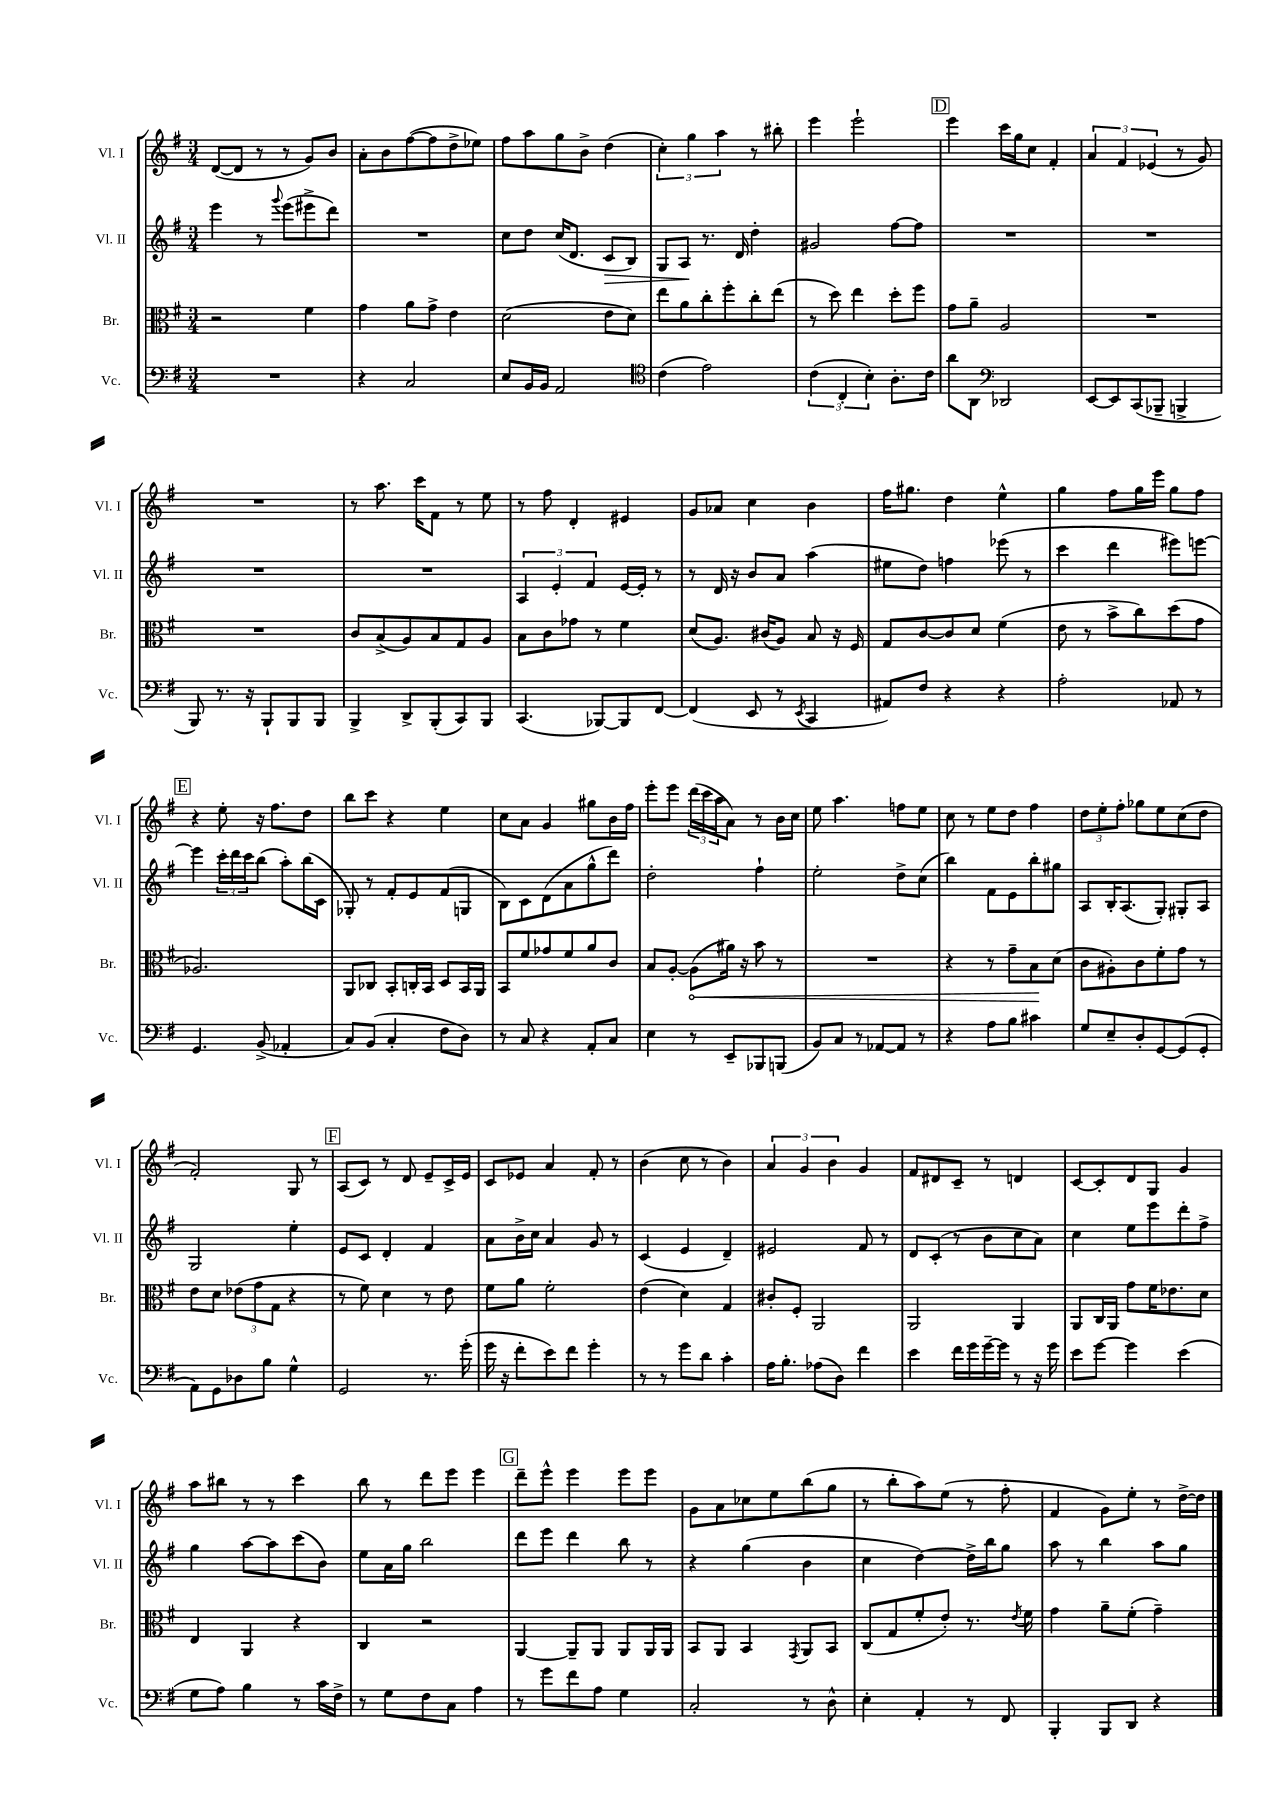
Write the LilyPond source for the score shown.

<<
\new StaffGroup <<
\new Staff = "s0" \with { instrumentName = "Vl. I" shortInstrumentName = "Vl. I" } {
    \clef treble \key g \major \numericTimeSignature \time 3/4
    d'8~( d'8 r8 r8 g'8) b'8 |
    a'8-. b'8 fis''8~( fis''8 d''8-> ees''8) |
    fis''8 a''8 g''8 b'8-> d''4( |
    \tuplet 3/2 { c''4-.) g''4 a''4 } r8 bis''8-. |
    e'''4 e'''2-! |
    \mark \markup { \box "D" } e'''4 c'''16 g''16 c''8 fis'4-. |
    \tuplet 3/2 { a'4 fis'4 ees'4( } r8 g'8) |
    R2. |
    r8 a''8. c'''16 fis'8 r8 e''8 |
    r8 fis''8 d'4-. eis'4 |
    g'8 aes'8 c''4 b'4 |
    fis''16 gis''8. d''4 e''4-^ |
    g''4 fis''8 g''16 e'''16 g''8 fis''8 |
    \mark \markup { \box "E" } r4 e''8-. r16 fis''8. d''8 |
    b''8 c'''8 r4 e''4 |
    c''8 a'8 g'4 gis''8 b'16 fis''16 |
    e'''8-. e'''8 \tuplet 3/2 { d'''16( c'''16 a''16 } a'8) r8 b'16 c''16 |
    e''8 a''4. f''8 e''8 |
    c''8 r8 e''8 d''8 fis''4 |
    \tuplet 3/2 { d''8 e''8-. fis''8-. } ges''8 e''8 c''8( d''8 |
    fis'2-.) g8 r8 |
    \mark \markup { \box "F" } a8( c'8) r8 d'8 e'8-- c'16-> e'16 |
    c'8 ees'8 a'4 fis'8-. r8 |
    b'4( c''8 r8 b'4) |
    \tuplet 3/2 { a'4 g'4 b'4 } g'4 |
    fis'8 dis'8 c'8-- r8 d'4 |
    c'8~ c'8-. d'8 g8 g'4 |
    a''8 bis''8 r8 r8 c'''4 |
    b''8 r8 d'''8 e'''8 e'''4 |
    \mark \markup { \box "G" } d'''8-- e'''8-^ e'''4 e'''8 e'''8 |
    g'8 a'8 ces''8 e''8 b''8( g''8 |
    r8 b''8-. a''8) e''8( r8 fis''8-. |
    fis'4 g'8) e''8-. r8 d''16~-> d''16 \bar "|." |
}
\new Staff = "s1" \with { instrumentName = "Vl. II" shortInstrumentName = "Vl. II" } {
    \clef treble \key g \major \numericTimeSignature \time 3/4
    e'''4 r8 \appoggiatura { g'''8 } e'''8( eis'''8-> d'''8) |
    R2. |
    c''8 d''8 c''16( d'8. c'8\> b8) |
    g8 a8\! r8. d'16 d''4-. |
    gis'2 fis''8~ fis''8 |
    \mark \markup { \box "D" } R2. |
    R2. |
    R2. |
    R2. |
    \tuplet 3/2 { a4 e'4-. fis'4 } e'16~ e'16-. r8 |
    r8 d'16 r16 b'8 a'8 a''4( |
    eis''8 d''8) f''4 ees'''8( r8 |
    c'''4 d'''4 eis'''8) e'''8~ |
    \mark \markup { \box "E" } e'''4 \tuplet 3/2 { c'''16-. d'''16 c'''16 } b''8( a''8-.) b''16( c'16 |
    ges8-.) r8 fis'8-. e'8 fis'8( g8 |
    b8) c'8 d'8( a'8 g''8-^ d'''8) |
    d''2-. fis''4-! |
    e''2-. d''8-> c''8( |
    b''4) fis'8 e'8 b''8-. gis''8 |
    a8 b16-. a8.( g8-.) gis8-. a8 |
    g2 e''4-. |
    \mark \markup { \box "F" } e'8 c'8 d'4-. fis'4 |
    a'8 b'16-> c''16 a'4 g'8 r8 |
    c'4( e'4 d'4--) |
    eis'2 fis'8 r8 |
    d'8 c'8-.( r8 b'8 c''8 a'8) |
    c''4 e''8 e'''8 d'''8-. fis''8-> |
    g''4 a''8~ a''8 c'''8( b'8) |
    e''8 a'16 g''16 b''2 |
    \mark \markup { \box "G" } d'''8 e'''8 d'''4 b''8 r8 |
    r4 g''4( b'4 |
    c''4 d''4~) d''16-> b''16 g''8 |
    a''8 r8 b''4 a''8 g''8 \bar "|." |
}
\new Staff = "s2" \with { instrumentName = "Br." shortInstrumentName = "Br." } {
    \clef alto \key g \major \numericTimeSignature \time 3/4
    r2 fis'4 |
    g'4 a'8 g'8-> e'4 |
    d'2( e'8 d'8) |
    e''8 a'8 c''8-. fis''8-. c''8-. e''8( |
    r8 d''8) e''4 d''8-. fis''8 |
    \mark \markup { \box "D" } g'8 a'8-- a2 |
    R2. |
    R2. |
    c'8 b8->( a8) b8 g8 a8 |
    b8 c'8 ges'8 r8 fis'4 |
    d'8( a8.) cis'16( a8) b8 r16 fis16 |
    g8 c'8~ c'8 d'8 fis'4( |
    e'8 r8 b'8-> c''8) d''8( g'8 |
    \mark \markup { \box "E" } aes2.) |
    a,8 ces8 b,8-. c16-. b,16 d8 b,16 a,16 |
    b,8 fis'8 ges'8 fis'8 a'8 c'8 |
    b8 a8~-. \once \override Hairpin.circled-tip = ##t a8\<( ais'16) r16 b'8 r8 |
    R2. |
    r4 r8 g'8-- b8\! d'8( |
    c'8 ais8-.) c'8 fis'8-. g'8 r8 |
    e'8 d'8 \tuplet 3/2 { ees'8( g'8 g8 } r4 |
    \mark \markup { \box "F" } r8 fis'8) d'4 r8 e'8 |
    fis'8 a'8 fis'2-. |
    e'4( d'4) g4 |
    cis'8-. fis8-. a,2 |
    a,2 a,4 |
    a,8 c16 a,16 g'8 fis'16 ees'8. d'8 |
    e4 a,4 r4 |
    c4 r2 |
    \mark \markup { \box "G" } a,4~ a,8-- a,8 a,8 a,16 a,16 |
    b,8 a,8 b,4 \acciaccatura { g,8 } a,8 b,8 |
    c8( g8 fis'8-. e'8-.) r8. \acciaccatura { e'8 } fis'16 |
    g'4 a'8-- fis'8-.( g'4--) \bar "|." |
}
\new Staff = "s3" \with { instrumentName = "Vc." shortInstrumentName = "Vc." } {
    \clef bass \key g \major \numericTimeSignature \time 3/4
    R2. |
    r4 c2 |
    e8 b,16 b,16 a,2 |
    \clef tenor c'4( e'2) |
    \tuplet 3/2 { c'4( c4-. b4-.) } a8.-. c'16 |
    \mark \markup { \box "D" } a'8 a,8 \clef bass des,2 |
    e,8~ e,8 c,8( bes,,8-- b,,4-> |
    b,,8) r8. r16 b,,8-! b,,8 b,,8 |
    b,,4-> d,8-> b,,8-.( c,8) b,,8 |
    c,4.( bes,,8~) bes,,8 fis,8~ |
    fis,4( e,8 r8 \acciaccatura { e,8 } c,4 |
    ais,8) fis8 r4 r4 |
    a2-. aes,8 r8 |
    \mark \markup { \box "E" } g,4. b,8->( aes,4-. |
    c8) b,8( c4-. fis8 d8) |
    r8 c8 r4 a,8-. c8 |
    e4 r8 e,8-- bes,,8 b,,8( |
    b,8) c8 r8 aes,8~ aes,8 r8 |
    r4 a8 b8 cis'4 |
    g8 e8-- d8-. g,8~ g,8( g,8-. |
    a,8) g,8 des8 b8 g4-^ |
    \mark \markup { \box "F" } g,2 r8. g'16-.( |
    g'16 r16 fis'8-. e'8) fis'8 g'4-. |
    r8 r8 g'8 d'8 c'4-. |
    a16 b8.-. aes8( d8) fis'4 |
    e'4 fis'16 g'16 g'16~-- g'16 r8 r16 g'16 |
    e'8 g'8~ g'4 e'4( |
    g8 a8) b4 r8 c'16 fis16-> |
    r8 g8 fis8 c8 a4 |
    \mark \markup { \box "G" } r8 g'8 fis'8 a8 g4 |
    c2-. r8 d8-^ |
    e4-. a,4-. r8 fis,8 |
    b,,4-. b,,8 d,8 r4 \bar "|." |
}
>>
>>
\layout { \context { \Score \remove "Bar_number_engraver" } }
